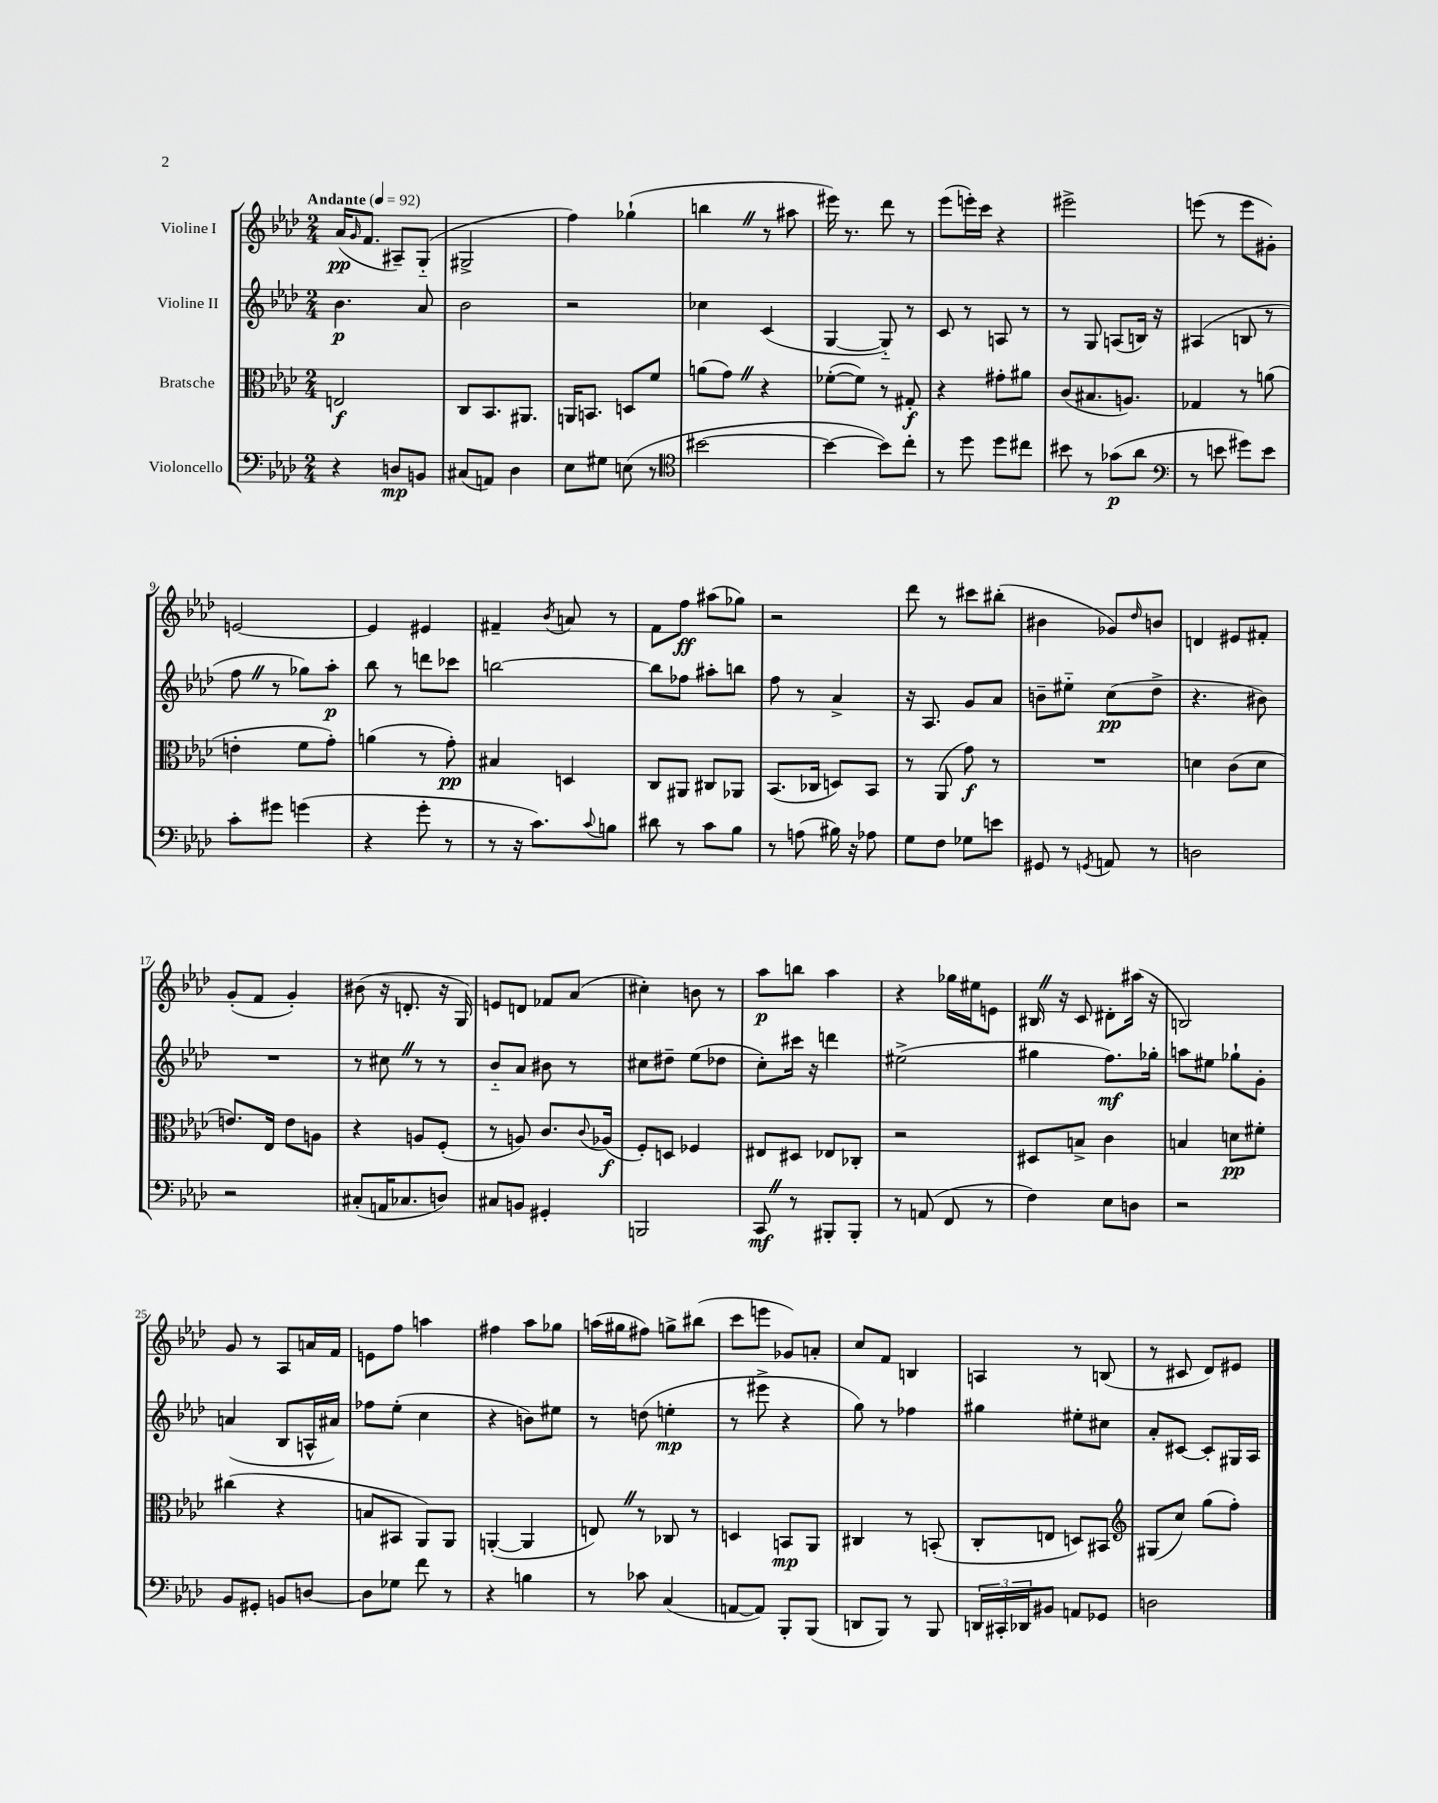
<<
\new StaffGroup <<
\new Staff = "s0" \with { instrumentName = "Violine I" } {
    \clef treble \key aes \major \numericTimeSignature \time 2/4 \tempo "Andante" 4 = 92
    aes'16\pp( \grace { g'16 } f'8. ais8--) g8-_( |
    gis2-> |
    f''4) ges''4-!( |
    b''4 \once \override BreathingSign.text = \markup { \musicglyph "scripts.caesura.straight" } \breathe r8 ais''8 |
    eis'''16) r8. des'''8 r8 |
    ees'''8( e'''16-.) c'''16 r4 |
    eis'''2-> |
    e'''8( r8 e'''8 gis'8-.) |
    e'2~ |
    e'4 eis'4 |
    fis'4-- \acciaccatura { bes'8 } a'8 r8 |
    f'8 f''8\ff ais''8( ges''8) |
    r2 |
    des'''8 r8 cis'''8 bis''8-.( |
    bis'4 ges'8) \grace { des''16 } b'8 |
    d'4 eis'8 fis'8-. |
    g'8-.( f'8 g'4-.) |
    bis'8( r16 d'8.-. r16 g16) |
    e'8 d'8 fes'8 aes'8( |
    cis''4-.) b'8 r8 |
    aes''8\p b''8 aes''4 |
    r4 ges''16 eis''16 e'8 |
    bis16 \once \override BreathingSign.text = \markup { \musicglyph "scripts.caesura.straight" } \breathe r16 c'8 dis'8-. ais''16( r16 |
    b2) |
    g'8 r8 aes8 a'16 f'16 |
    e'8 f''8 a''4 |
    fis''4 aes''8 ges''8 |
    a''16( gis''16 fis''8) g''8-> bis''8( |
    c'''8 e'''8 ges'8) a'8-. |
    c''8 f'8 b4 |
    a4 r8 b8( |
    r8 cis'8 des'8) eis'8 \bar "|." |
}
\new Staff = "s1" \with { instrumentName = "Violine II" } {
    \clef treble \key aes \major \numericTimeSignature \time 2/4
    bes'4.\p aes'8 |
    bes'2 |
    r2 |
    ces''4 c'4( |
    g4~ g8-_) r8 |
    c'8 r8 a8 r8 |
    r8 g8 a8( b16) r16 |
    ais4( b8 r8 |
    f''8 \once \override BreathingSign.text = \markup { \musicglyph "scripts.caesura.straight" } \breathe r8 ges''8) aes''8-.\p |
    bes''8 r8 d'''8 ces'''8 |
    b''2~ |
    b''8 fes''8 ais''8-. b''8 |
    f''8 r8 aes'4-> |
    r16 aes8. g'8 aes'8 |
    b'8-- eis''8-_ c''8\pp( des''8-> |
    r4. bis'8) |
    R2 |
    r8 cis''8 \once \override BreathingSign.text = \markup { \musicglyph "scripts.caesura.straight" } \breathe r8 r8 |
    bes'8-_ aes'8 bis'8 r8 |
    cis''8 dis''8-- ees''8( des''8 |
    c''8-.) cis'''16 r16 d'''4 |
    eis''2->( |
    gis''4 f''8.\mf) ges''16-. |
    a''8 eis''8 ges''8-! g'8-. |
    a'4( bes8 a16-^ ais'16) |
    fes''8 ees''8-.( c''4 |
    r4 b'8) eis''8 |
    r8 d''8( e''4-.\mp |
    r8 eis'''8-> r4 |
    g''8) r8 fes''4 |
    gis''4 eis''8-. cis''8 |
    aes'8-. cis'8~ cis'8-. gis16 aes16 \bar "|." |
}
\new Staff = "s2" \with { instrumentName = "Bratsche" } {
    \clef alto \key aes \major \numericTimeSignature \time 2/4
    e2\f |
    c8 bes,8. ais,8. |
    a,16 b,8. d8 f'8 |
    a'8( g'8) \once \override BreathingSign.text = \markup { \musicglyph "scripts.caesura.straight" } \breathe r4 |
    fes'8~-.( fes'8) r8 gis8-.\f |
    r4 gis'8-. ais'8 |
    c'8( bis8. a8.) |
    ges4 r8 a'8( |
    e'4-. f'8 g'8-.) |
    a'4( r8 g'8-.\pp) |
    bis4 d4 |
    c8 ais,8 cis8 aes,8 |
    bes,8.( ces16 d8) bes,8 |
    r8 aes,8( g'8\f) r8 |
    R2 |
    d'4 c'8( d'8 |
    e'8.) ees16 e'8 a8 |
    r4 a8 f8-.( |
    r8 a8) c'8. \appoggiatura { c'8 } aes16\f( |
    f8-.) d8 fes4 |
    eis8 dis8 ees8 ces8-. |
    r2 |
    dis8 b8-> c'4 |
    b4 d'8\pp fis'8-. |
    cis''4( r4 |
    b8 bis,8 aes,8) aes,8 |
    a,4~-.( a,4 |
    e8) \once \override BreathingSign.text = \markup { \musicglyph "scripts.caesura.straight" } \breathe r8 ces8 r8 |
    d4 b,8\mp aes,8 |
    cis4 r8 b,8-.( |
    c8-. e8 d8) bis,8 |
    \clef treble gis8( c''8) g''8( f''8-.) \bar "|." |
}
\new Staff = "s3" \with { instrumentName = "Violoncello" } {
    \clef bass \key aes \major \numericTimeSignature \time 2/4
    r4 d8\mp b,8 |
    cis8( a,8) des4 |
    ees8 gis8 e8( r8 |
    \clef tenor bis'2~ |
    bis'4~ bis'8) c''8-. |
    r8 des''8 des''8 cis''8 |
    bis'8 r8 ges'8\p( aes'8 |
    \clef bass r8 e'8 gis'8) e'8 |
    c'8-. gis'8 g'4( |
    r4 g'8-. r8 |
    r8 r16 c'8.) \appoggiatura { c'8 } b8 |
    dis'8 r8 c'8 bes8 |
    r8 a8( bis16) r16 aes8 |
    g8 f8 ges8 e'8 |
    gis,8 r8 \acciaccatura { g,8 } a,8 r8 |
    d2 |
    r2 |
    cis8-.( a,16 ces8. d8) |
    cis8 b,8 gis,4-. |
    b,,2 |
    c,8\mf \once \override BreathingSign.text = \markup { \musicglyph "scripts.caesura.straight" } \breathe r8 bis,,8-. bis,,8-. |
    r8 a,8( f,8 r8 |
    f4) ees8 d8 |
    r2 |
    bes,8 gis,8-. b,8 d8~ |
    d8 ges8 f'8 r8 |
    r4 b4 |
    r8 ces'8 c4( |
    a,8~ a,8) bes,,8-. bes,,8( |
    d,8 bes,,8) r8 bes,,8 |
    \tuplet 3/2 { d,16 cis,16-. des,16 } bis,8 a,8 ges,8 |
    d2 \bar "|." |
}
>>
>>
